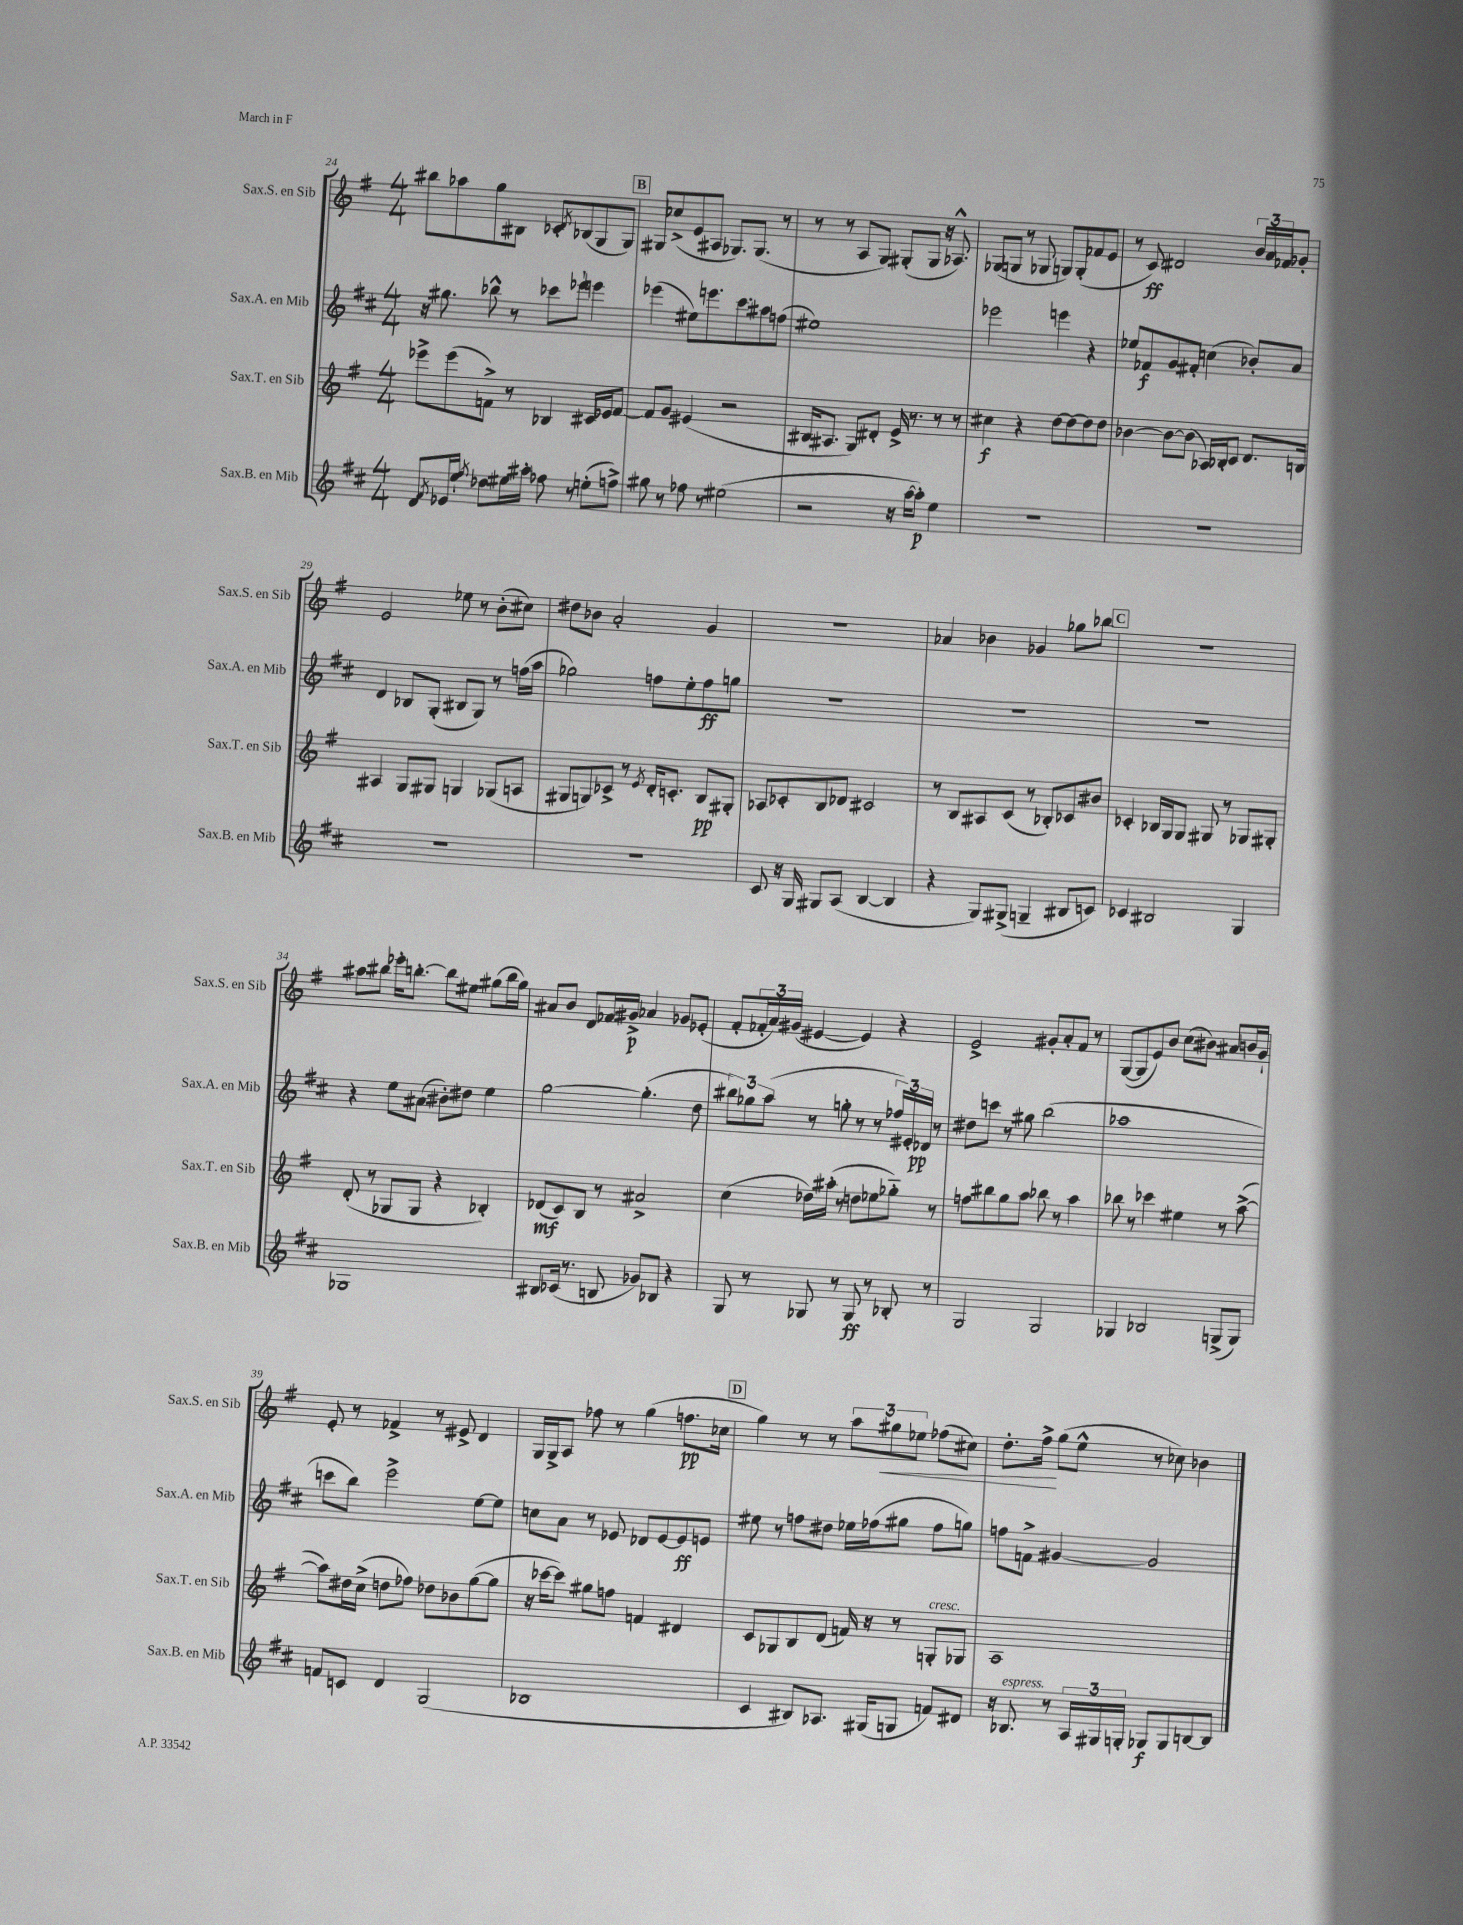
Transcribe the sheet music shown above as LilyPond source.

<<
\new StaffGroup <<
\new Staff = "s0" \with { instrumentName = "Sax.S. en Sib" shortInstrumentName = "Sax.S. en Sib" } {
    \clef treble \key g \major \numericTimeSignature \time 4/4
    bis''8 aes''8 g''8 bis8 ces'8-. \acciaccatura { d'8 } bes8( g8 g8) |
    \mark \markup { \box "B" } gis8 ces''8->( e'8 ais8 ges8.) ges8.( r8 |
    r8 r8 a8 g8) gis8-.( gis8 r16 aes8.-^) |
    ges8( g8 r8 ges8 g8) g8-.( fes'8 e'8 |
    r8 c'8\ff) dis'2 \tuplet 3/2 { b'16 a'16 fes'16 } ges'8-. |
    e'2 ees''8 r8 b'8-.( cis''8) |
    dis''8 bes'8 a'2-. g'4 |
    R1 |
    aes'4 bes'4 ges'4 ges''8 bes''8 |
    \mark \markup { \box "C" } R1 |
    ais''8 bis''8 ees'''16-. b''8.~-. b''8 eis''8 gis''8( b''16 gis''16) |
    ais'8 b'8 d'8 fes'16 gis'16->\p aes'4 ges'8 ees'8-.( |
    fis'8-. \tuplet 3/2 { fes'16-. a'16) gis'16( } eis'4~ eis'4) r4 |
    e'2-> gis'8-. a'8-. fis'8 r8 |
    g8~( g8 e'8) b'8 c''8( bis'8) ais'8 b'16 g'16-! |
    e'8-. r8 fes'4-> r8 eis'8-> d'4 |
    g16 g16-> a8 fes''8 r8 g''4( f''8.\pp ces''16 |
    \mark \markup { \box "D" } g''4) r8 r8 \tuplet 3/2 { a''8 gis''8\< ees''8 } fes''8( cis''8) |
    d''8.-. fis''16->\! g''8( e''8-^ r8 ces''8) bes'4 \bar "|." |
}
\new Staff = "s1" \with { instrumentName = "Sax.A. en Mib" shortInstrumentName = "Sax.A. en Mib" } {
    \clef treble \key d \major \numericTimeSignature \time 4/4
    r16 gis''8. bes''8-^ r8 ces'''8 ees'''8-! e'''4 |
    \mark \markup { \box "B" } ees'''4( eis''8) e'''8. cis'''8. ais''8 f''8( |
    eis''1) |
    ees'''2 e'''4 r4 |
    ees''8 fes'8\f g'8 fis'8-. c''4( bes'8-.) a'8 |
    d'4 bes8 g8-.( bis8 g8) r8 f''16( a''16 |
    ges''2) f''8 e''8-. f''8\ff g''8 |
    R1 |
    R1 |
    \mark \markup { \box "C" } R1 |
    r4 e''8 ais'8( bis'8-.) dis''8 e''4 |
    g''2~ g''4.-.( d''8 |
    \tuplet 3/2 { bis''8) ges''8 a''8( } r8 g''8-. r8 r8 \tuplet 3/2 { fes''16) eis'16-. des'16\pp } r8 |
    dis''8 c'''8 r8 gis''8 b''2( |
    aes''1 |
    c'''8 b''8) e'''2-> e''8~ e''8 |
    c''8 a'8 r8 ees'8 des'8 ees'8~ ees'8\ff e'8 |
    \mark \markup { \box "D" } eis''8 r8 f''8 dis''8 ees''16 fes''16( gis''8 fes''8 g''8) |
    f''8 f'8-> gis'4~ gis'2 \bar "|." |
}
\new Staff = "s2" \with { instrumentName = "Sax.T. en Sib" shortInstrumentName = "Sax.T. en Sib" } {
    \clef treble \key g \major \numericTimeSignature \time 4/4
    ees'''8-> ees'''8( f'8->) r8 bes4 cis'16 ees'16 f'8~ |
    \mark \markup { \box "B" } f'8 g'8 eis'4( r2 |
    bis16 ais8. g8) dis'8-. e'16-> r8. r8 r8 |
    cis''4\f r4 d''8~ d''8~ d''8 d''8 |
    bes'4~ bes'8~ bes'8( aes16) bes16-. c'8 d'8. b16 |
    ais4 g8 gis8 g4 ges8( a8 |
    gis8 g8) ces'8-> r8 \acciaccatura { e'8 } d'16-. c'8.-. b8\pp gis8-. |
    aes8 ces'8-. b8 des'8 cis'2 |
    r8 b8 ais8 c'8( r8 bes8-.) ces'8 bis'8 |
    \mark \markup { \box "C" } ces'4-. bes16 g16 g8 gis8 r8 ges8 gis8-. |
    d'8-.( r8 ges8 ges8 r4 bes4-.) |
    des'8\mf( c'8) b8 r8 ais'2-> |
    c''4( des''16) ais''16-.( r8 d''8 ees''8 ges''8-_) r8 |
    f''8 bis''8 g''8 a''8 bes''8 r8 a''4 |
    bes''8 r8 ces'''4 eis''4 r8 a''8~->( |
    a''8) dis''16 c''16->( d''8 fes''8) des''8 bes'8 g''8~( g''8 |
    r16 ces'''16~ ces'''8) gis''8 f''8 f'4 dis'4 |
    \mark \markup { \box "D" } c'8 ges8 b8 d'8( f'16) r16 r8 g8-.^\markup { \italic "cresc." } ges8 |
    a1 \bar "|." |
}
\new Staff = "s3" \with { instrumentName = "Sax.B. en Mib" shortInstrumentName = "Sax.B. en Mib" } {
    \clef treble \key d \major \numericTimeSignature \time 4/4
    d'8 \acciaccatura { fis'8 } ees'16 e''16-! \acciaccatura { fis''8 } des''8 eis''16 ais''16-. fes''8 r8 e''8-.( f''8->) |
    \mark \markup { \box "B" } gis''8 r8 fes''8 r8 eis''2( |
    r2 r16 a''16~ a''8-.\p) e''4 |
    R1 |
    R1 |
    R1 |
    R1 |
    cis'8 r16 g16 gis8 a8( b4~ b4 |
    r4 g8) gis8->( g4-- bis8 c'8) |
    \mark \markup { \box "C" } ces'4 bis2 g4 |
    ges1 |
    bis8 ces'16( r8. b8 ges'8) bes8 r4 |
    g8 r8 ges8 r8 ges8\ff r8 bes8-. r8 |
    g2 g2 |
    ges4 bes2 g8->( g8) |
    f'8 c'8 d'4 g2( |
    bes1 |
    \mark \markup { \box "D" } cis'4 bis8) aes8. gis16( g8 f'8) dis'8 |
    r16 bes8.^\markup { \italic "espress." } r8 \tuplet 3/2 { a16 gis16 g16-. } ges8\f ges8 b8~ b8 \bar "|." |
}
>>
>>
\layout { \context { \Score currentBarNumber = #24 } }
